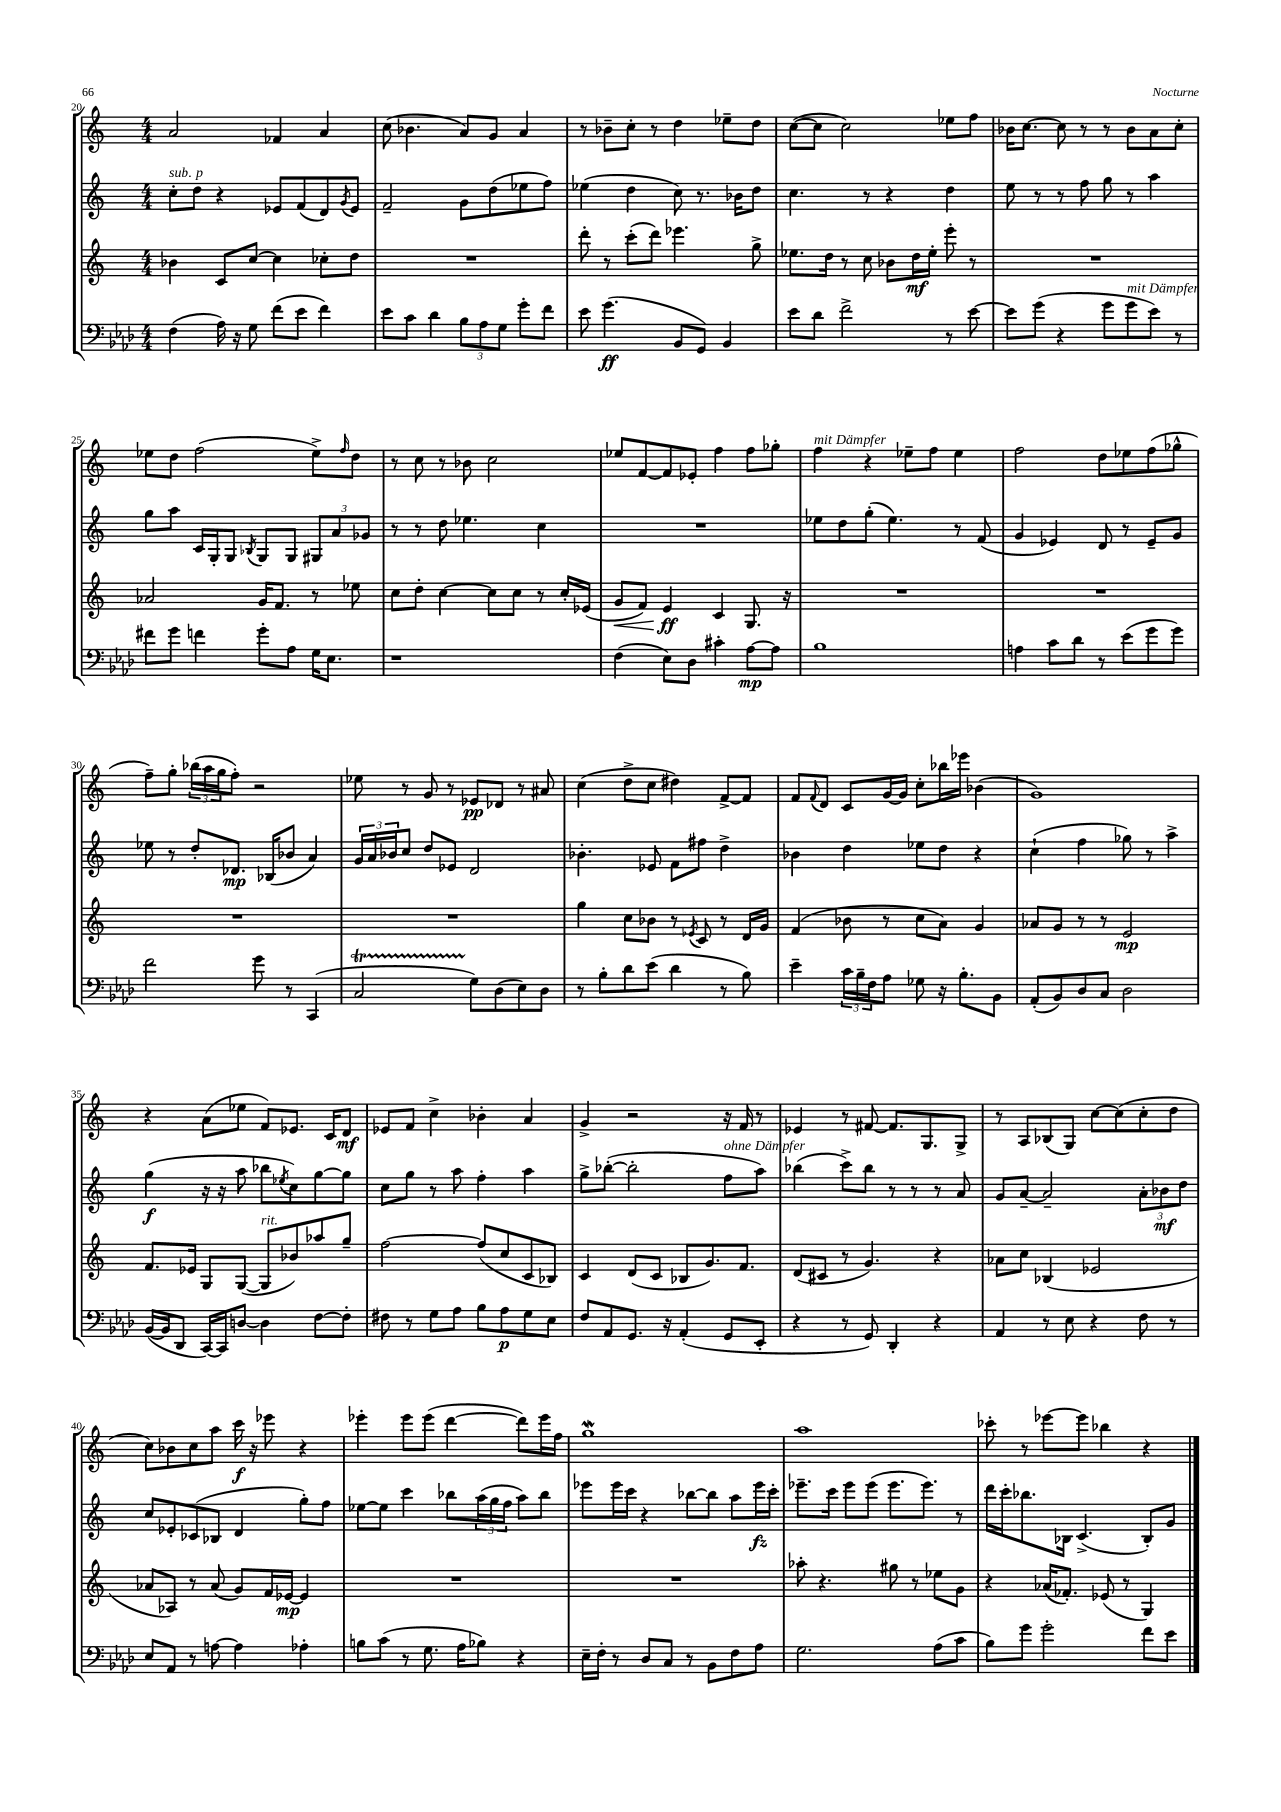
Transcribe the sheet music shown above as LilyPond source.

<<
\new StaffGroup <<
\new Staff = "s0" {
    \clef treble \key c \major \numericTimeSignature \time 4/4
    a'2 fes'4 a'4 |
    c''8( bes'4. a'8) g'8 a'4 |
    r8 bes'8-- c''8-. r8 d''4 ees''8-- d''8 |
    c''8~( c''8 c''2) ees''8 f''8 |
    bes'16 c''8.~ c''8 r8 r8 bes'8 a'8 c''8-. |
    ees''8 d''8 f''2( ees''8->) \grace { f''16 } d''8 |
    r8 c''8 r8 bes'8 c''2 |
    ees''8 f'8~ f'8 ees'8-. f''4 f''8 ges''8-. |
    f''4^\markup { \italic "mit Dämpfer" } r4 ees''8-- f''8 ees''4 |
    f''2 d''8 ees''8 f''8( ges''8-^ |
    f''8--) g''8-. \tuplet 3/2 { bes''16( a''16 g''16 } f''8-.) r2 |
    ees''8 r8 g'8 r8 ees'8\pp des'8 r8 ais'8 |
    c''4( d''8-> c''8 dis''4) f'8~-> f'8 |
    f'8 \appoggiatura { f'8 } d'8 c'8 g'16~ g'16 c''8-. bes''16 ees'''16 bes'4( |
    g'1) |
    r4 a'8( ees''8 f'8) ees'8. c'16 d'8\mf |
    ees'8 f'8 c''4-> bes'4-. a'4 |
    g'4-> r2 r16 f'16 r8 |
    ees'4 r8 fis'8~ fis'8. g8. g8-> |
    r8 a8 bes8( g8) c''8~ c''8( c''8-. d''8 |
    c''8) bes'8 c''8 a''8 c'''16\f r16 ees'''8 r4 |
    ees'''4-. ees'''8 ees'''8( d'''4~ d'''8) ees'''16 f''16 |
    g''1\mordent |
    a''1 |
    ces'''8-. r8 ees'''8~ ees'''8 bes''4 r4 \bar "|." |
}
\new Staff = "s1" {
    \clef treble \key c \major \numericTimeSignature \time 4/4
    c''8-.^\markup { \italic "sub. p" } d''8 r4 ees'8 f'8( d'8) \acciaccatura { g'8 } ees'8 |
    f'2-- g'8 d''8( ees''8 f''8) |
    ees''4( d''4 c''8) r8. bes'16 d''8 |
    c''4. r8 r4 d''4 |
    e''8 r8 r8 f''8 g''8 r8 a''4 |
    g''8 a''8 c'16 g16-. g8 \acciaccatura { bes8 } g8 g8 \tuplet 3/2 { gis8 a'8 ges'8 } |
    r8 r8 d''8 ees''4. c''4 |
    R1 |
    ees''8 d''8 g''8-.( ees''4.) r8 f'8( |
    g'4 ees'4) d'8 r8 ees'8-- g'8 |
    ees''8 r8 d''8-. des'8.\mp bes16( bes'8 a'4) |
    \tuplet 3/2 { g'16 a'16 bes'16 } c''8 d''8 ees'8 d'2 |
    bes'4.-. ees'8 f'8 fis''8 d''4-> |
    bes'4 d''4 ees''8 d''8 r4 |
    c''4-!( f''4 ges''8) r8 a''4-> |
    g''4\f( r16 r16 a''8 bes''8 \acciaccatura { ees''8 } c''8) g''8~ g''8 |
    c''8 g''8 r8 a''8 f''4-. a''4 |
    g''8-> bes''8~-.( bes''2-. f''8^\markup { \italic "ohne Dämpfer" } a''8) |
    bes''4( c'''8->) bes''8 r8 r8 r8 a'8 |
    g'8 a'8~-- a'2-- \tuplet 3/2 { a'8-. bes'8\mf d''8 } |
    c''8 ees'8-. ces'8( bes8 d'4 g''8-.) f''8 |
    ees''8~ ees''8 c'''4 bes''8 \tuplet 3/2 { a''16( g''16 f''16 } a''8) bes''8 |
    ees'''8 ees'''16 c'''16 r4 bes''8~ bes''8 a''8 ees'''16\fz c'''16-. |
    ees'''8.-- c'''16 ees'''8 ees'''8( ees'''8. ees'''8.) r8 |
    d'''16 c'''16-. bes''8. bes16 c'4.->( bes8-.) g'8 \bar "|." |
}
\new Staff = "s2" {
    \clef treble \key c \major \numericTimeSignature \time 4/4
    bes'4 c'8 c''8~ c''4 ces''8-. d''8 |
    R1 |
    d'''8-. r8 c'''8-.( d'''8) ees'''4. g''8-> |
    ees''8. d''16 r8 c''8 bes'8 d''16\mf ees''16-. e'''8-. r8 |
    R1 |
    aes'2 g'16 f'8. r8 ees''8 |
    c''8 d''8-. c''4~ c''8 c''8 r8 c''16-. ees'16( |
    g'8\< f'8) e'4\ff\! c'4 g8. r16 |
    R1 |
    R1 |
    R1 |
    R1 |
    g''4 c''8 bes'8 r8 \acciaccatura { ees'8 } c'8 r8 d'16 g'16 |
    f'4( bes'8 r8 c''8 a'8) g'4 |
    aes'8 g'8 r8 r8 e'2\mp |
    f'8. ees'16 g8 g8~( g8^\markup { \italic "rit." } bes'8) aes''8 g''8-- |
    f''2~ f''8( c''8 c'8 bes8) |
    c'4 d'8( c'8 bes8 g'8.) f'8. |
    d'8( cis'8 r8 g'4.) r4 |
    aes'8 c''8 bes4( ees'2 |
    aes'8 aes8) r8 aes'8( g'8) f'16 ees'16~\mp ees'4 |
    R1 |
    R1 |
    aes''8-. r4. gis''8 r8 ees''8 g'8 |
    r4 aes'16( fes'8.-.) ees'8( r8 g4) \bar "|." |
}
\new Staff = "s3" {
    \clef bass \key aes \major \numericTimeSignature \time 4/4
    f4( aes16) r16 g8 f'8( ees'8 f'4) |
    ees'8 c'8 des'4 \tuplet 3/2 { bes8 aes8 g8 } g'8-. f'8 |
    ees'8 g'4.\ff( bes,8 g,8) bes,4 |
    ees'8 des'8 f'2-> r8 ees'8~ |
    ees'8 g'8( r4 g'8 g'8^\markup { \italic "mit Dämpfer" } ees'8) r8 |
    fis'8 g'8 f'4 g'8-. aes8 g16 ees8. |
    r1 |
    f4( ees8) des8 cis'4-. aes8~\mp aes8 |
    bes1 |
    a4 c'8 des'8 r8 ees'8( g'8 g'8) |
    f'2 g'8 r8 c,4( |
    c2\startTrillSpan g8\stopTrillSpan) des8( ees8) des8 |
    r8 bes8-. des'8 ees'8( des'4 r8 bes8) |
    ees'4-- \tuplet 3/2 { c'16 bes16-- f16 } aes8 ges8 r16 bes8.-. bes,8 |
    aes,8-.( bes,8) des8 c8 des2 |
    bes,16~( bes,16 des,8 c,16~) c,16 d8~ d4 f8~ f8-. |
    fis8 r8 g8 aes8 bes8 aes8\p g8 ees8 |
    f8 aes,8 g,8. r16 aes,4-.( g,8 ees,8-. |
    r4 r8 g,8) des,4-. r4 |
    aes,4 r8 ees8 r4 f8 r8 |
    ees8 aes,8 r8 a8~ a4 aes4-. |
    b8 c'8( r8 g8. aes16 bes8) r4 |
    ees16-- f16-. r8 des8 c8 r8 bes,8 f8 aes8 |
    g2. aes8( c'8 |
    bes8) g'8 g'2-. f'8 ees'8 \bar "|." |
}
>>
>>
\layout { \context { \Score currentBarNumber = #20 } }
